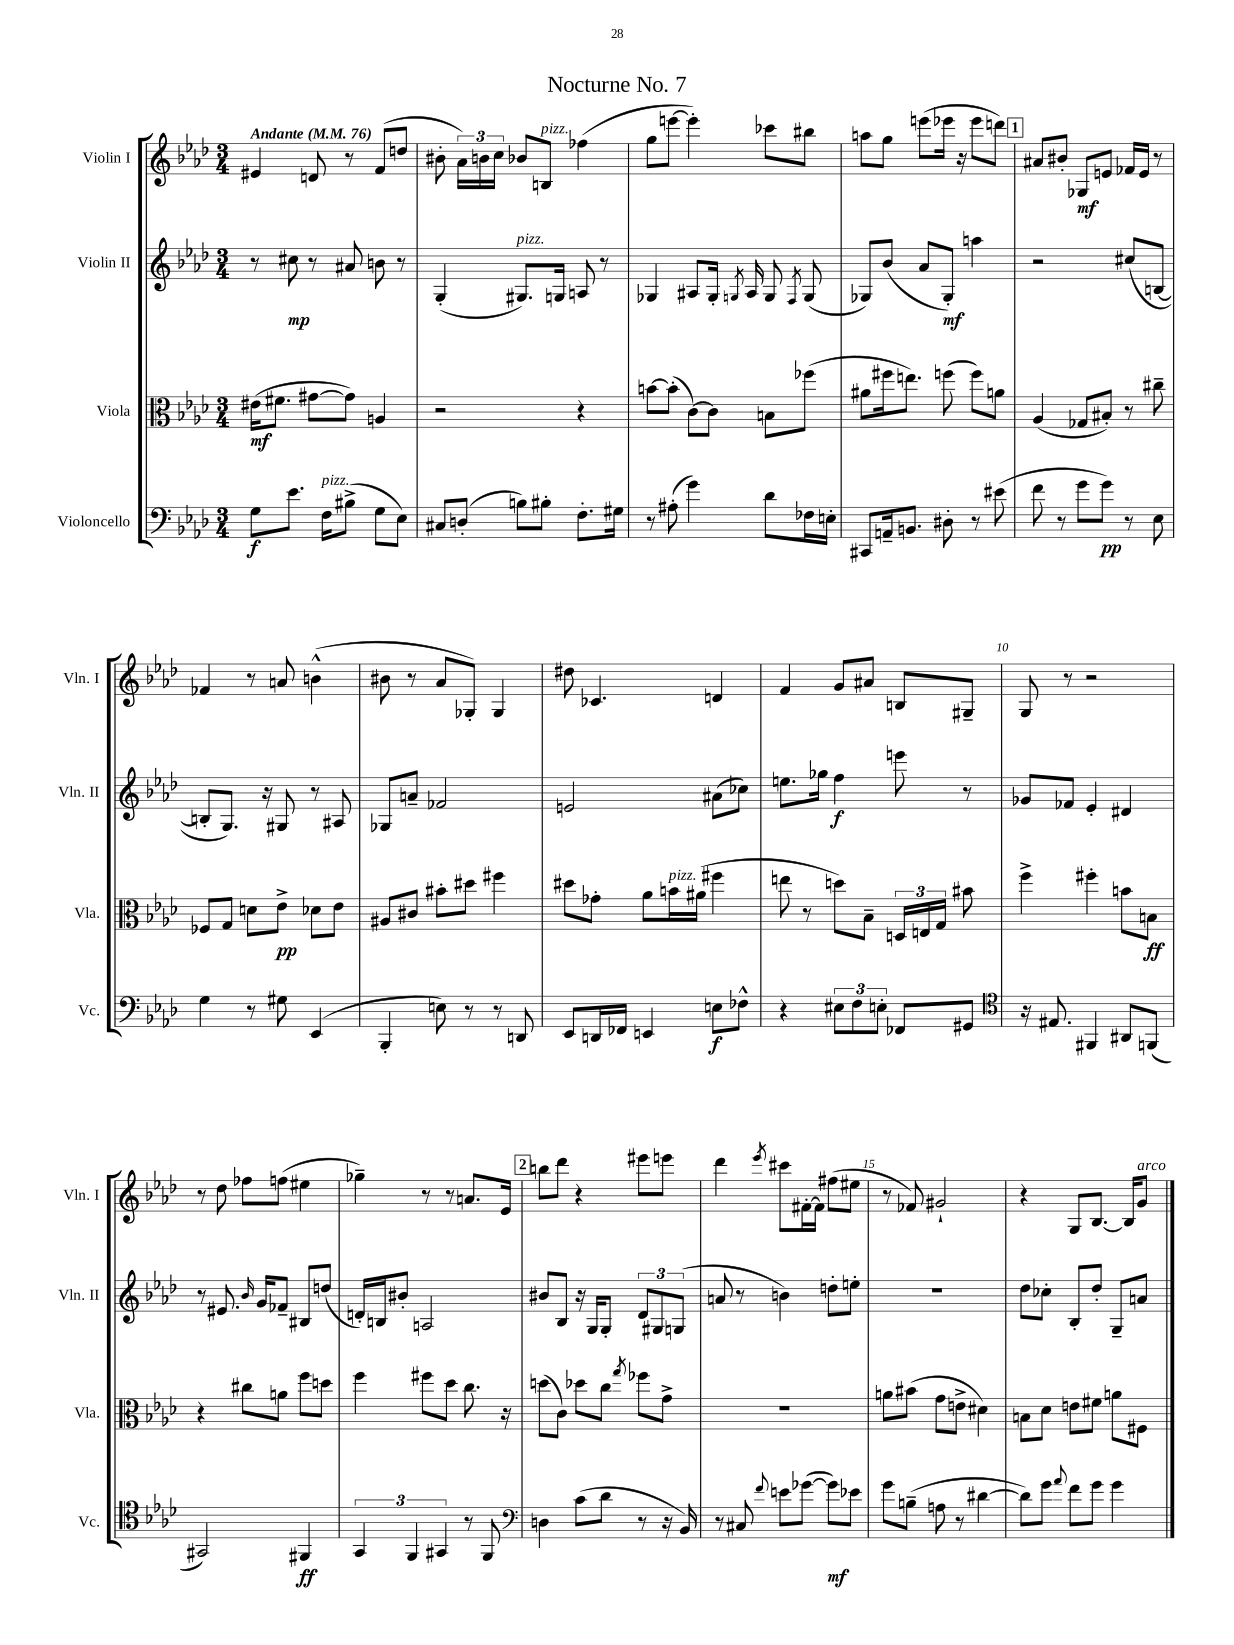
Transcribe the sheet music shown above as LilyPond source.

\header { title = "Nocturne No. 7" }
<<
\new StaffGroup <<
\new Staff = "s0" \with { instrumentName = "Violin I" shortInstrumentName = "Vln. I" } {
    \clef treble \key aes \major \numericTimeSignature \time 3/4 \tempo "Andante" 4 = 76
    \autoBeamOff eis'4 d'8 r8 f'8[( d''8] |
    bis'8-. \tuplet 3/2 { aes'16[) b'16 c''16] } bes'8[ b8]^\markup { \italic "pizz." } fes''4( |
    g''8[ e'''8]~ e'''4-.) ces'''8[ bis''8] |
    a''8[ g''8] e'''8[( ees'''16] r16 ees'''8[ d'''8]) |
    \mark \markup { \box "1" } ais'8[ bis'8]-. ges8[\mf e'8] fes'16[ e'16] r8 |
    fes'4 r8 a'8 b'4-^( |
    bis'8 r8 aes'8[ ges8]-.) ges4 |
    dis''8 ces'4. d'4 |
    f'4 g'8[ ais'8] b8[ gis8]-- |
    g8 r8 r2 |
    r8 des''8 fes''8[ f''8]( eis''4 |
    ges''4--) r8 r8 a'8.[ ees'16] |
    \mark \markup { \box "2" } b''8[ des'''8] r4 eis'''8[ e'''8] |
    des'''4 \acciaccatura { ees'''8 } cis'''8[ fis'16~-. fis'16] fis''8[( eis''8] |
    r8 fes'8) gis'2-! |
    r4 g8[ bes8.]~ bes16[ g'8]^\markup { \italic "arco" } \bar "|." |
}
\new Staff = "s1" \with { instrumentName = "Violin II" shortInstrumentName = "Vln. II" } {
    \clef treble \key aes \major \numericTimeSignature \time 3/4
    \autoBeamOff r8 cis''8\mp r8 ais'8 b'8 r8 |
    g4-.( gis8.[^\markup { \italic "pizz." }) g16] a8 r8 |
    ges4 ais8[ ges16]-. \acciaccatura { g8 } ais16 g8 \acciaccatura { f8 } g8( |
    ges8[) bes'8]( aes'8[ ges8]-.\mf) a''4 |
    \mark \markup { \box "1" } r2 cis''8[( b8]~ |
    b8[-. g8.]) r16 gis8 r8 ais8 |
    ges8[ a'8]-- fes'2 |
    e'2 ais'8[( ces''8]) |
    e''8.[ ges''16] f''4\f e'''8 r8 |
    ges'8[ fes'8] ees'4-. dis'4 |
    r8 eis'8. \grace { bes'16 } g'16[ fes'8]-- bis8[ d''8]( |
    d'16[-.) b16 bis'8]-. a2 |
    \mark \markup { \box "2" } bis'8[ bes8] r16 g16[ g8]-. \tuplet 3/2 { des'8[ gis8 g8]( } |
    a'8 r8 b'4) d''8[-. e''8]-. |
    R2. |
    des''8[ ces''8]-. bes8[-. des''8]-. g8[-- a'8] \bar "|." |
}
\new Staff = "s2" \with { instrumentName = "Viola" shortInstrumentName = "Vla." } {
    \clef alto \key aes \major \numericTimeSignature \time 3/4
    \autoBeamOff eis'16[\mf( fis'8.] gis'8[~ gis'8]) a4 |
    r2 r4 |
    b'8[~ b'8]-.( c'8[~) c'8] b8[ fes''8]( |
    ais'8[ fis''16 e''8.]) f''8( f''8[) a'8] |
    \mark \markup { \box "1" } aes4( ges8[ bis8]-.) r8 cis''8-- |
    fes8[ g8] d'8[ ees'8]->\pp des'8[ ees'8] |
    ais8[ cis'8] bis'8[-. dis''8] fis''4 |
    dis''8[ ges'8]-. aes'8[ b'16^\markup { \italic "pizz." } ais'16]( fis''4 |
    e''8 r8 d''8[) bes8]-- \tuplet 3/2 { d16[ e16 g16] } bis'8 |
    f''4-> fis''4-. b'8[ b8]\ff |
    r4 cis''8[ a'8] f''8[ d''8] |
    f''4 fis''8[ des''8] c''8. r16 |
    \mark \markup { \box "2" } d''8[( c'8]) des''8[ c''8] \acciaccatura { g''8 } fes''8[ g'8]-> |
    R2. |
    a'8[ bis'8]( g'8[ e'8]-> dis'4) |
    b8[ des'8] e'8[ fis'8] a'8[ fis8] \bar "|." |
}
\new Staff = "s3" \with { instrumentName = "Violoncello" shortInstrumentName = "Vc." } {
    \clef bass \key aes \major \numericTimeSignature \time 3/4
    \autoBeamOff g8[\f ees'8.] f16[^\markup { \italic "pizz." } bis8]->( g8[ ees8]) |
    cis8[ d8]-.( b8[) bis8]-. f8.[-. gis16] |
    r8 ais8-.( g'4) des'8[ fes16 e16]-. |
    cis,8[ a,16-- b,8.] dis8-. r8 eis'8( |
    \mark \markup { \box "1" } f'8 r8 g'8[ g'8]\pp) r8 ees8 |
    g4 r8 gis8 ees,4( |
    bes,,4-. e8) r8 r8 d,8 |
    ees,8[ d,16 fes,16] e,4 e8[\f fes8]-^ |
    r4 \tuplet 3/2 { eis8[ f8 e8]-. } fes,8[ gis,8] |
    \clef tenor r16 eis8. fis,4 ais,8[ f,8]( |
    gis,2) fis,4\ff |
    \tuplet 3/2 { g,4 f,4 gis,4 } r8 f,8 |
    \mark \markup { \box "2" } \clef bass d4 c'8[( des'8] r8 r16 bes,16) |
    r8 cis8 \appoggiatura { f'8 } e'8[ ges'8]~( ges'8[\mf) ees'8] |
    g'8[ b8]--( a8 r8 dis'4~ |
    dis'8[) g'8] \appoggiatura { aes'8 } f'8[ g'8] g'4 \bar "|." |
}
>>
>>
\layout { \context { \Score \override BarNumber.break-visibility = ##(#f #t #t) barNumberVisibility = #(every-nth-bar-number-visible 5) } }
